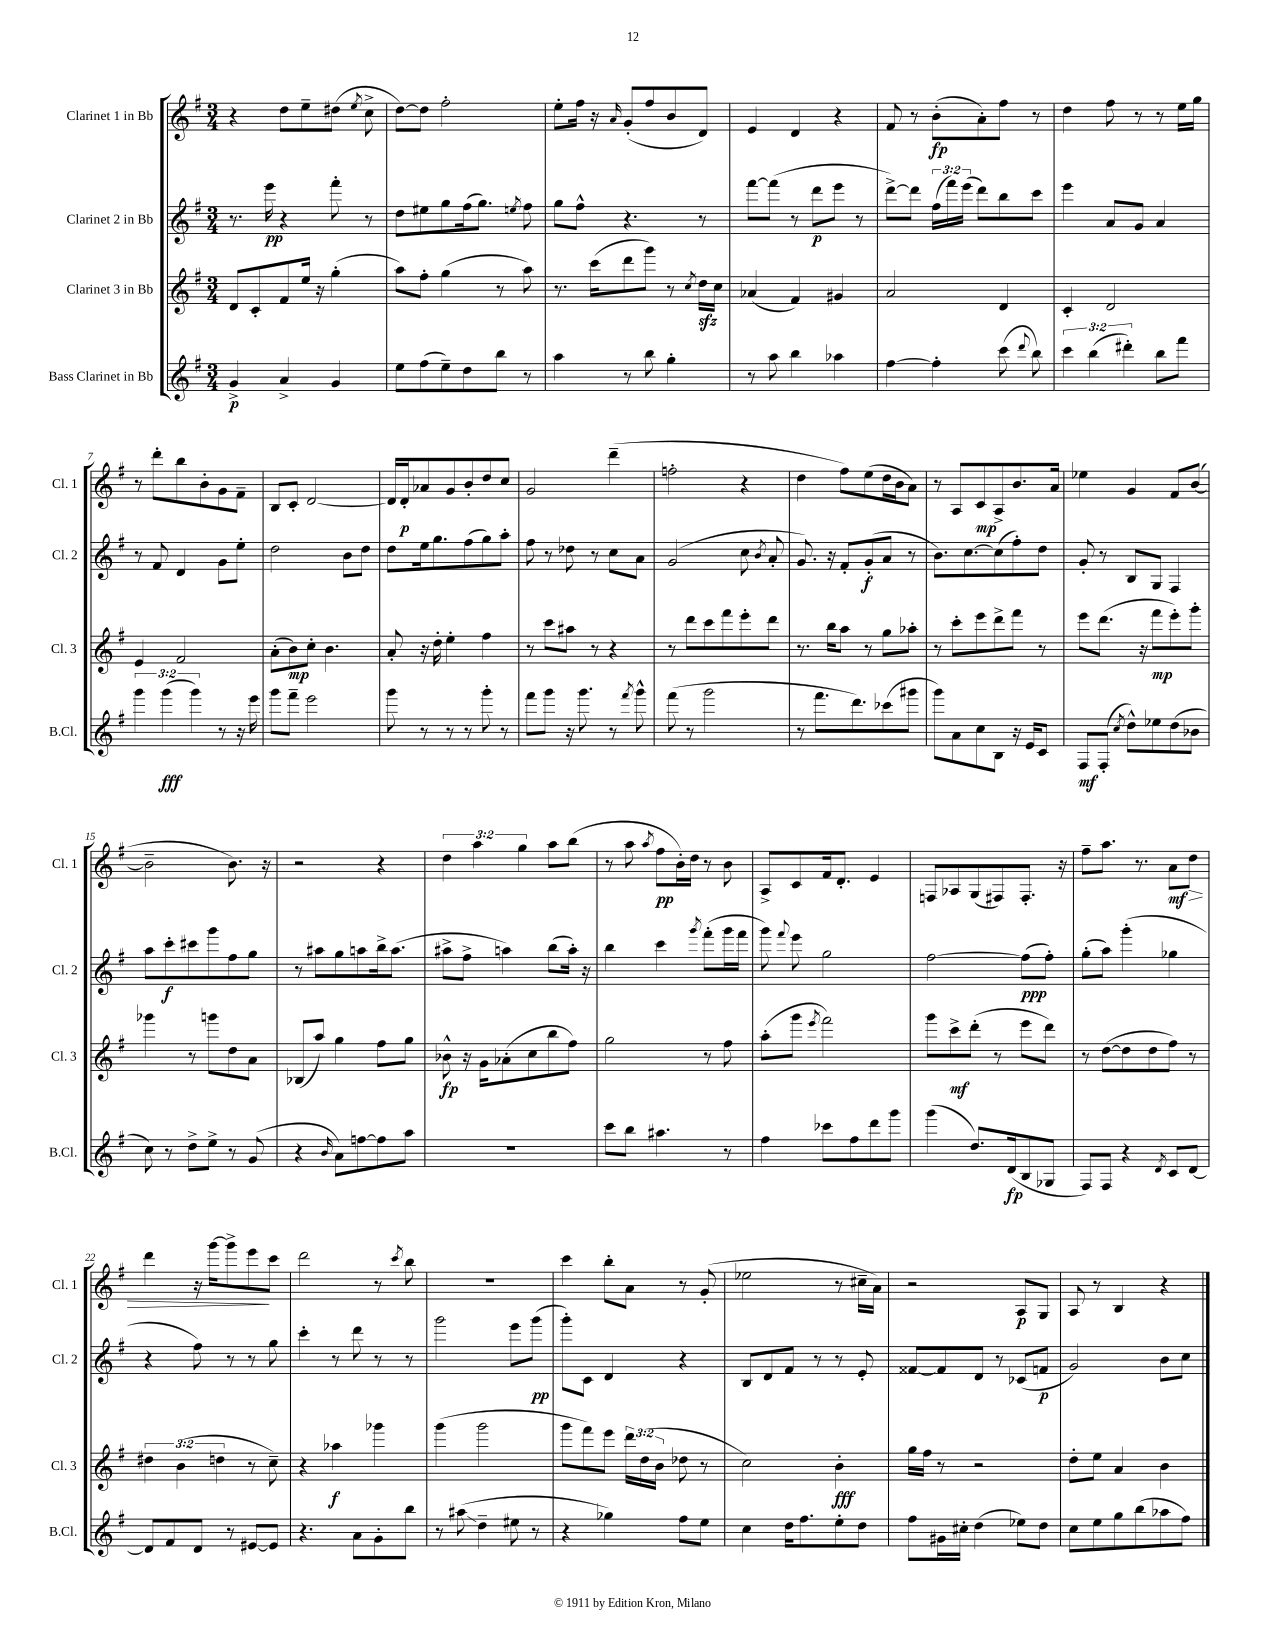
<<
\new StaffGroup <<
\new Staff = "s0" \with { instrumentName = "Clarinet 1 in Bb" shortInstrumentName = "Cl. 1" } {
    \clef treble \key g \major \numericTimeSignature \time 3/4 \override Staff.TupletNumber.text = #tuplet-number::calc-fraction-text
    \autoBeamOff r4 d''8[ e''8-- dis''8]( \acciaccatura { e''8 } c''8-> |
    d''8[~) d''8] fis''2-. |
    e''8[-. fis''16] r16 \grace { a'16 } g'8[-.( fis''8 b'8 d'8]) |
    e'4 d'4 r4 |
    fis'8 r8 b'8[-.\fp( a'8-.) fis''8] r8 |
    d''4 fis''8 r8 r8 e''16[ g''16] |
    r8 d'''8[-. b''8 b'8-. g'8 fis'8]-- |
    b8[ c'8]-. d'2~ |
    d'16[ d'16-.\p aes'8 g'8 b'8-. d''8 c''8] |
    g'2 d'''4--( |
    f''2-. r4 |
    d''4 fis''8[) e''8( d''16 b'16 a'8]) |
    r8 a8[ c'8\mp a8-> b'8. a'16] |
    ees''4 g'4 fis'8[ b'8]~( |
    b'2-- b'8.) r16 |
    r2 r4 |
    \tuplet 3/2 { d''4 a''4 g''4 } a''8[ b''8]( |
    r8 a''8 \acciaccatura { a''8 } fis''8[\pp b'16-.) d''16] r8 b'8 |
    a8[-> c'8 fis'16 d'8.]-. e'4 |
    f8[ aes8 g8( fis8) fis8.]-. r16 |
    fis''8[-- a''8.] r8. a'8[\mf d''8]\> |
    d'''4 r16 g'''16[~ g'''8-> e'''8\! c'''8] |
    d'''2 r8 \acciaccatura { c'''8 } b''8 |
    R2. |
    c'''4 b''8[-. a'8] r8 g'8-.( |
    ees''2 r8 cis''16[-- a'16]) |
    r2 a8[\p g8] |
    a8 r8 b4 r4 \bar "|." |
}
\new Staff = "s1" \with { instrumentName = "Clarinet 2 in Bb" shortInstrumentName = "Cl. 2" } {
    \clef treble \key g \major \numericTimeSignature \time 3/4 \override Staff.TupletNumber.text = #tuplet-number::calc-fraction-text
    \autoBeamOff r8. e'''16\pp r4 fis'''8-. r8 |
    d''8[ eis''8 g''8 fis''16( g''8.]) \acciaccatura { e''8 } fis''8 |
    g''8[ fis''8]-^ r4. r8 |
    fis'''8[~ fis'''8]( r8 d'''8[\p e'''8] r8 |
    d'''8[~->) d'''8] \tuplet 3/2 { fis''16[( fis'''16) e'''16]( } d'''8[) b''8 c'''8] |
    e'''4 a'8[ g'8] a'4 |
    r8 fis'8 d'4 g'8[ e''8]-. |
    d''2 b'8[ d''8] |
    d''8[ e''16 g''8. fis''8( g''8) a''8]-. |
    fis''8 r8 des''8 r8 c''8[ a'8] |
    g'2( c''8 \acciaccatura { b'8 } a'8-. |
    g'8.) r16 fis'8[-. g'8-.\f( a'8] r8 |
    b'8.[) c''8.~ c''8( fis''8-.) d''8] |
    g'8-. r8 b8[ g8] fis4 |
    a''8[ c'''8-.\f cis'''8 g'''8 fis''8 g''8] |
    r8 ais''8[ g''8 a''8 b''16-> a''8.]( |
    ais''8[-> fis''8]-> a''4) b''8[( a''16]-.) r16 |
    b''4 c'''4 \acciaccatura { g'''8 } fis'''8[-.( g'''16 fis'''16] |
    g'''8) \appoggiatura { fis'''8 } e'''8 g''2 |
    fis''2~ fis''8[\ppp( fis''8]-.) |
    g''8[-.( a''8]) g'''4-.( ges''4 |
    r4 fis''8) r8 r8 g''8 |
    c'''4-. r8 d'''8 r8 r8 |
    g'''2 e'''8[ g'''8]\pp( |
    g'''8[-.) c'8] d'4 r4 |
    b8[ d'8 fis'8] r8 r8 e'8-. |
    fisis'8[~ fisis'8 d'8] r8 ces'8[( f'8]\p |
    g'2) b'8[ c''8] \bar "|." |
}
\new Staff = "s2" \with { instrumentName = "Clarinet 3 in Bb" shortInstrumentName = "Cl. 3" } {
    \clef treble \key g \major \numericTimeSignature \time 3/4 \override Staff.TupletNumber.text = #tuplet-number::calc-fraction-text
    \autoBeamOff d'8[ c'8-. fis'8 e''16] r16 g''4-.( |
    a''8[) fis''8]-. g''4( r8 a''8) |
    r8. c'''16[( d'''8 g'''8]) r8 \acciaccatura { c''8 } d''16[\sfz c''16] |
    aes'4( fis'4) gis'4 |
    a'2 d'4 |
    c'4-. d'2 |
    e'4 fis'2 |
    a'8[-.( b'8\mp) c''8]-. b'4. |
    a'8-. r16 d''16-. e''4-. fis''4 |
    r8 c'''8[ ais''8] r8 r4 |
    r8 d'''8[ c'''8 fis'''8 e'''8-. d'''8] |
    r8. b''16[ a''8] r8 g''8[ aes''8]-. |
    r8 c'''8[-. e'''8 d'''8-> fis'''8] r8 |
    e'''8[ d'''8.]( r16 fis'''8[\mp e'''8-.) g'''8]-. |
    ges'''4 r8 g'''8[ d''8 a'8] |
    bes8[( a''8]) g''4 fis''8[ g''8] |
    bes'8-^\fp r16 g'16[ aes'8-.( c''8 b''8 fis''8]) |
    g''2 r8 fis''8 |
    a''8[-.( g'''8] \acciaccatura { e'''8 } fis'''2) |
    g'''8[ c'''8->\mf d'''8]-.( r8 e'''8[ d'''8]) |
    r8 d''8[~( d''8 d''8 fis''8]) r8 |
    \tuplet 3/2 { dis''4 b'4( d''4 } r8 c''8--) |
    r4 aes''4\f ges'''4 |
    g'''4( g'''2 |
    g'''8[ fis'''8) e'''8] \tuplet 3/2 { d'''16[ d''16( b'16] } des''8 r8 |
    c''2) b'4-.\fff |
    g''16[ fis''16] r8 r2 |
    d''8[-. e''8] a'4 b'4 \bar "|." |
}
\new Staff = "s3" \with { instrumentName = "Bass Clarinet in Bb" shortInstrumentName = "B.Cl." } {
    \clef treble \key g \major \numericTimeSignature \time 3/4 \override Staff.TupletNumber.text = #tuplet-number::calc-fraction-text
    \autoBeamOff g'4->\p a'4-> g'4 |
    e''8[ fis''8( e''8--) d''8 b''8] r8 |
    a''4 r8 b''8 g''4-. |
    r8 a''8 b''4 aes''4 |
    fis''4~ fis''4-. c'''8( \appoggiatura { d'''8 } b''8) |
    \tuplet 3/2 { c'''4 b''4( dis'''4-.) } b''8[ fis'''8] |
    \tuplet 3/2 { g'''4 g'''4\fff( g'''4) } r8 r16 e'''16 |
    g'''8[ fis'''8]-- e'''2 |
    g'''8 r8 r8 r8 g'''8-. r8 |
    fis'''8[ g'''8] r16 g'''8. r8 \acciaccatura { fis'''8 } g'''8-^ |
    fis'''8( r8 g'''2 |
    r8 fis'''8.[ d'''8.) ces'''8( gis'''8] |
    g'''8[) a'8 c''8 b8] r16 e'16[ c'8] |
    fis8[\mf fis8]-.( \acciaccatura { c''8 } d''8[-^) ees''8 d''8( bes'8] |
    c''8) r8 d''8[-> e''8]-> r8 g'8( |
    r4 \grace { b'16 } a'8[) f''8~ f''8 a''8] |
    R2. |
    c'''8[ b''8] ais''4. r8 |
    fis''4 ces'''8[ fis''8 d'''8 g'''8] |
    g'''4( d''8.[) d'16\fp( b8 ges8] |
    fis8[) fis8] r4 \acciaccatura { d'8 } c'8[ d'8]~ |
    d'8[ fis'8 d'8] r8 eis'8[~ eis'8] |
    r4. a'8[ g'8-. b''8] |
    r8 ais''8\glissando( d''4-- eis''8 r8 |
    r4 ges''4) fis''8[ e''8] |
    c''4 d''16[ fis''8. e''8-. d''8] |
    fis''8[ gis'16 cis''16]-. d''4( ees''8[) d''8] |
    c''8[ e''8 g''8 b''8( aes''8 fis''8]) \bar "|." |
}
>>
>>
